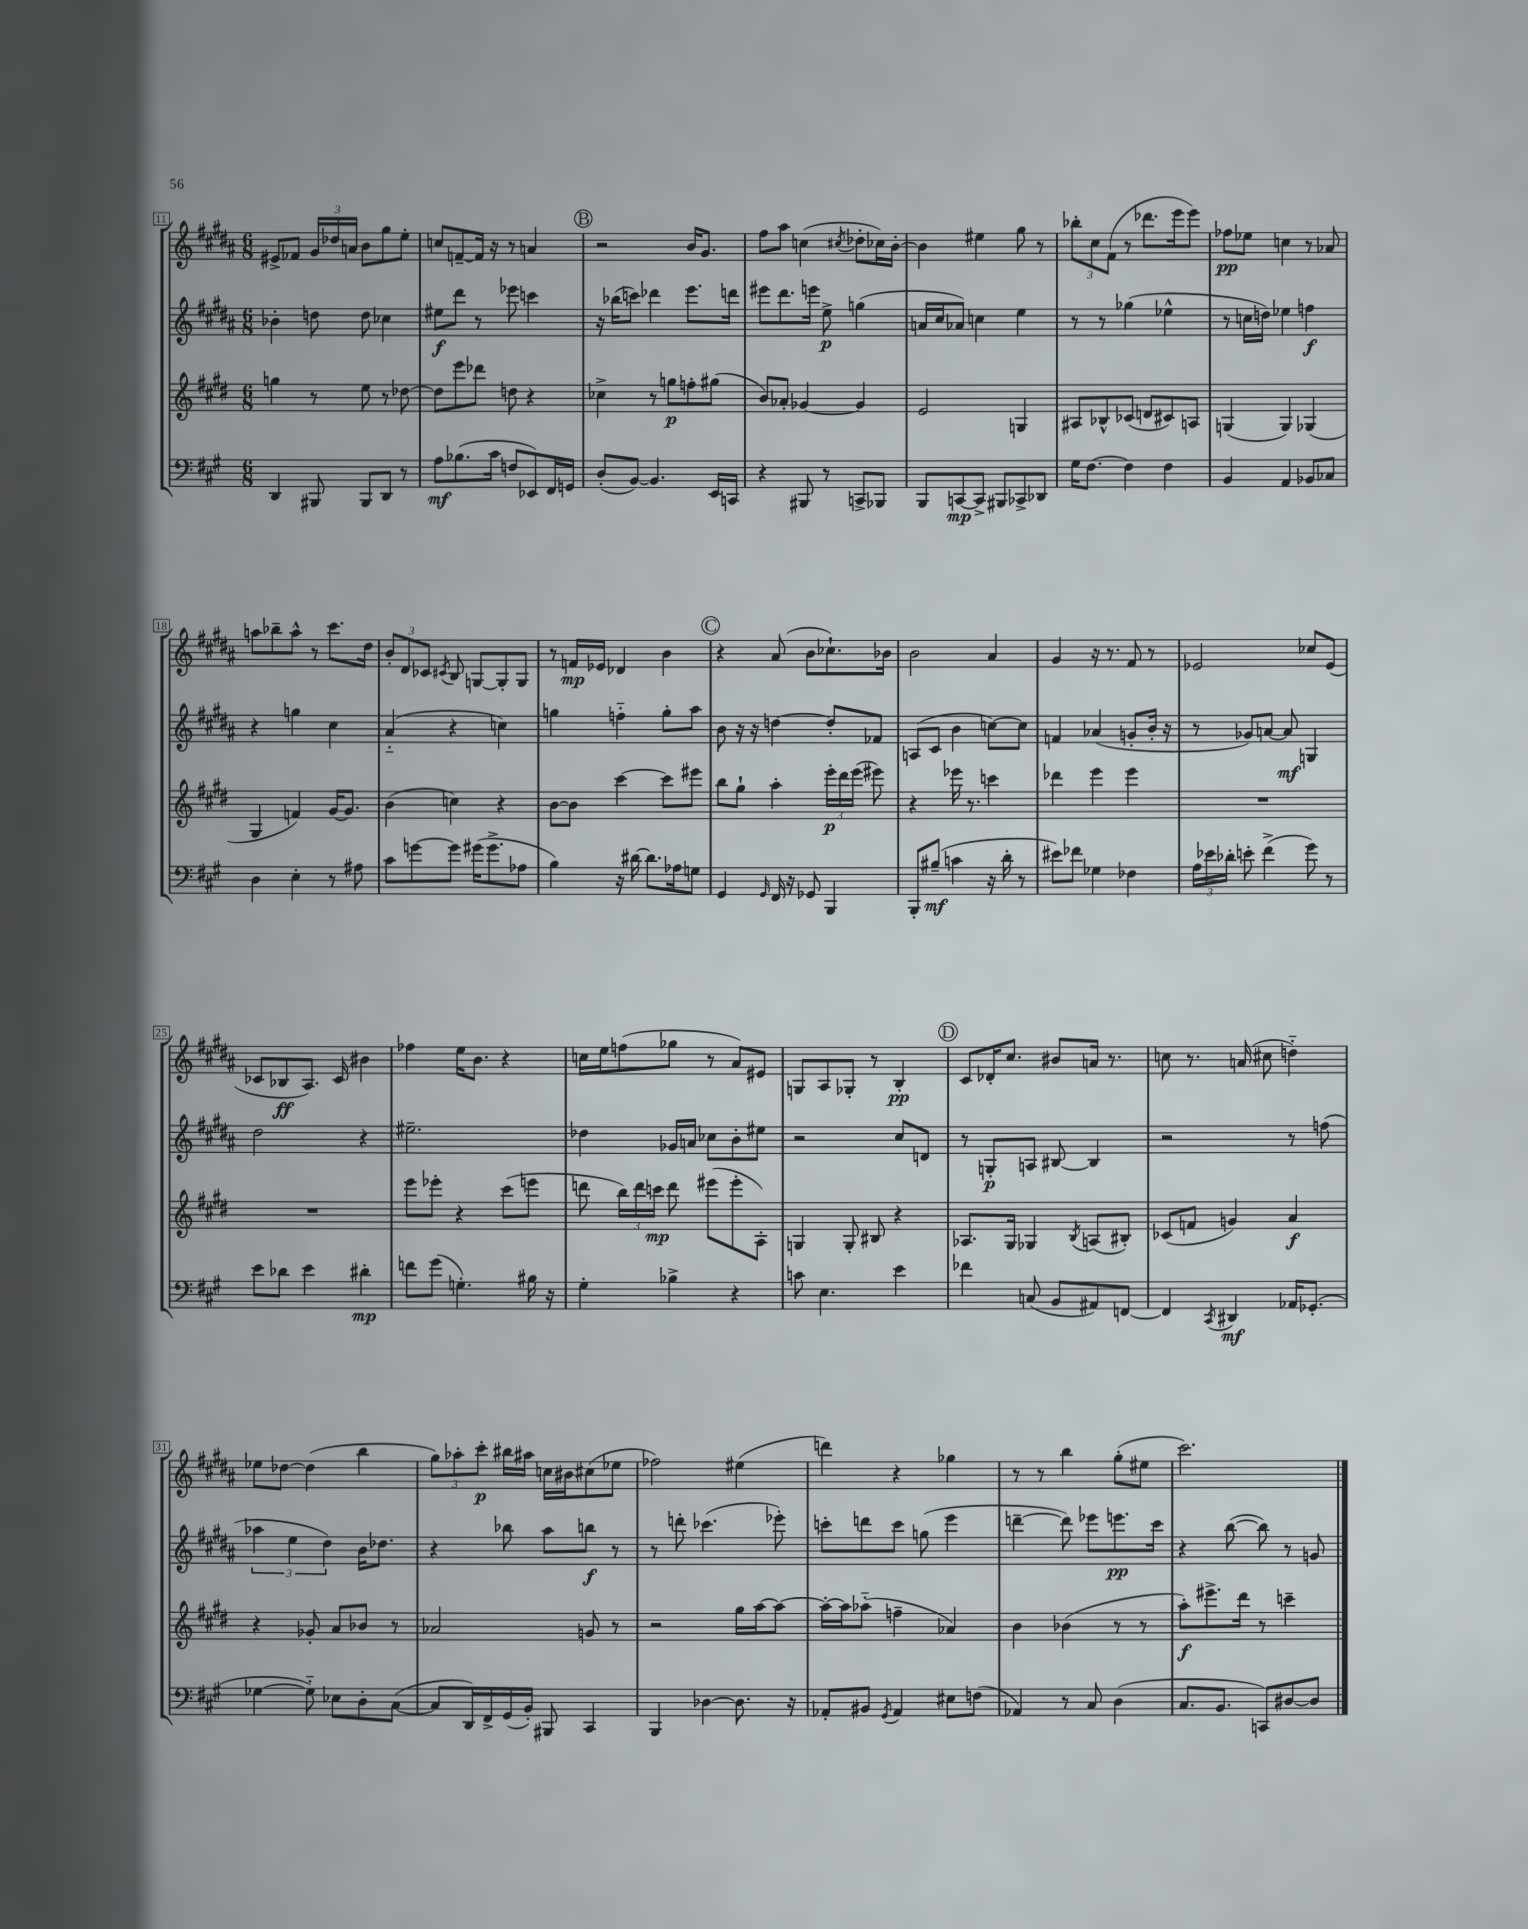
<<
\new StaffGroup <<
\new Staff = "s0" {
    \clef treble \key b \major \numericTimeSignature \time 6/8
    \autoBeamOff eis'8[-> fes'8] \tuplet 3/2 { gis'16[ des''16 a'16] } b'8[ gis''8 e''8]-. |
    c''8[ f'8~-- f'16] r16 r8 a'4 |
    \mark \markup { \circle "B" } r2 b'16[ gis'8.] |
    fis''8[ ais''8] c''4( \acciaccatura { cis''8 } des''8[-. ces''16) b'16]~-. |
    b'4 eis''4 gis''8 r8 |
    \tuplet 3/2 { bes''8[-. cis''8 fis'8]( } r8 des'''8.[ e'''16 e'''8]) |
    fes''8[\pp ees''8] c''4 r8 aes'8 |
    a''8[ bes''8-- a''8]-^ r8 cis'''8.[ dis''16] |
    \tuplet 3/2 { b'8[-. dis'8 ces'8] } \acciaccatura { cis'8 } b8 g8[~ g8-. g8] |
    r8 f'16[\mp ees'16] des'4 b'4 |
    \mark \markup { \circle "C" } r4 ais'8( b'8[ ces''8.-!) bes'16] |
    b'2 ais'4 |
    gis'4 r16 r8. fis'8 r8 |
    ees'2 ces''8[ ees'8]( |
    ces'8[ bes8\ff ais8.]) ces'16 bis'4 |
    fes''4 e''16[ b'8.] r4 |
    c''16[ e''16 f''8( ges''8] r8 ais'8[) eis'8] |
    g8[ ais8 ges8]-. r8 b4-.\pp |
    \mark \markup { \circle "D" } cis'8[ des'16-. cis''8.] bis'8[ a'16] r8. |
    c''8 r8. a'16( cis''8 d''4-_) |
    ees''8[ des''8]~ des''4( b''4 |
    \tuplet 3/2 { gis''8[) aes''8-. cis'''8]-.\p } bis''16[ ais''16] c''16[ bis'16 cis''8( ees''8] |
    fes''2) eis''4( |
    d'''4) r4 ges''4 |
    r8 r8 b''4 gis''8[-.( eis''8] |
    cis'''2.) \bar "|." |
}
\new Staff = "s1" {
    \clef treble \key b \major \numericTimeSignature \time 6/8
    \autoBeamOff bes'4-. d''8 d''8 ces''4 |
    eis''8[\f dis'''8] r8 ees'''8 c'''4 |
    \mark \markup { \circle "B" } r16 bes''16[( c'''8]) des'''4 e'''8.[ d'''16] |
    eis'''8[ dis'''8. e'''16] e''8->\p g''4( |
    a'16[ cis''16 aes'8]) c''4 e''4 |
    r8 r8 ges''4( ees''4-^ |
    r8 c''16[ d''16]) ees''4 f''4\f |
    r4 g''4 cis''4 |
    ais'4-_( r4 c''4) |
    g''4 f''4-_ g''8[-. ais''8] |
    \mark \markup { \circle "C" } b'8 r16 r16 d''4~ d''8[-. fes'8] |
    a8[( cis'8] b'4 c''8[~) c''8] |
    f'4 aes'4( g'8[-. b'16]-. r16 |
    r8 ges'8[) a'8]~ a'8\mf g4 |
    dis''2 r4 |
    eis''2.-- |
    des''4 ges'16[ a'16] ces''8[ b'8-. eis''8] |
    r2 cis''8[ d'8] |
    \mark \markup { \circle "D" } r8 g8[-.\p a8] bis8~ bis4 |
    r2 r8 f''8( |
    \tuplet 3/2 { aes''4 e''4 dis''4) } b'16[ des''8.] |
    r4 bes''8 ais''8[ b''8]\f r8 |
    r8 d'''8-. ces'''4.( ees'''8-.) |
    c'''8[-. d'''8 c'''8] g''8( e'''4 |
    d'''4~-- d'''8) ees'''8[ e'''8.\pp cis'''16] |
    r4 b''8~( b''8) r8 g'8 \bar "|." |
}
\new Staff = "s2" {
    \clef treble \key e \major \numericTimeSignature \time 6/8
    \autoBeamOff g''4 r8 e''8 r8 des''8~ |
    des''8[ e'''8 des'''8] d''8 r4 |
    \mark \markup { \circle "B" } ces''4-> r8 g''8[\p f''8-. gis''8]( |
    b'8[) aes'8]-. ges'4~ ges'4 |
    e'2 g4 |
    ais8[ bes8-^ ces'8]( d'8[ cis'8) a8] |
    g4( g4) ges4( |
    gis4 f'4) gis'16[~ gis'8.] |
    b'4( c''4) r4 |
    b'8[~ b'8] cis'''4~ cis'''8[ eis'''8] |
    \mark \markup { \circle "C" } b''8[ gis''8]-! a''4-. \tuplet 3/2 { e'''16[-.\p dis'''16 e'''16]( } eis'''8) |
    r4 ees'''16 r8. c'''4 |
    des'''4 e'''4 e'''4 |
    R2. |
    R2. |
    e'''8[ ees'''8]-. r4 cis'''8[( e'''8] |
    d'''8 \tuplet 3/2 { b''16[) d'''16 c'''16]\mp } d'''8 eis'''8[( eis'''8-. a8]-.) |
    g4 g8-. bis8 r4 |
    \mark \markup { \circle "D" } aes8.[ gis16] ges4 \acciaccatura { b8 } a8[( bis8]-.) |
    ces'8[( f'8] g'4) a'4\f |
    r4 ges'8-. a'8[ bes'8] r8 |
    aes'2 g'8 r8 |
    r2 gis''16[ a''16~ a''8]~ |
    a''16[~-. a''16 aes''8]-_( f''4-- aes'4) |
    b'4 bes'4( r8 r8 |
    a''8[-.\f) eis'''8.-> dis'''16] r8 c'''4-- \bar "|." |
}
\new Staff = "s3" {
    \clef bass \key a \major \numericTimeSignature \time 6/8
    \autoBeamOff d,4 bis,,8 bis,,8[ d,8] r8 |
    a8[\mf bes8.( cis'16] f8[ ees,8) fis,16 g,16] |
    \mark \markup { \circle "B" } d8[-.( b,8]~) b,4. e,16[ c,16] |
    r4 bis,,8 r8 c,8[-> bes,,8] |
    b,,8[ c,8~\mp c,8]-> bis,,8[ ces,8-> des,8] |
    gis16[ fis8.]~ fis4 fis4 |
    b,4 a,4 bes,8[ ces8] |
    d4 e4-. r8 ais8 |
    cis'8[ g'8~ g'8] gis'16[( gis'8.-> aes8] |
    b4) r16 dis'16~ dis'8.[ aes16 g8] |
    \mark \markup { \circle "C" } gis,4 \grace { gis,16 } fis,16 r16 ges,8 b,,4 |
    b,,8[-. bis8]--\mf( c'4 r16 d'16-. r8 |
    eis'8[) fes'8] ges4 fes4 |
    \tuplet 3/2 { a16[ ees'16 des'16]-. } e'8-. fis'4->( gis'8) r8 |
    e'8[ des'8] e'4 dis'4-.\mp |
    f'8[ gis'8]( g4.-.) bis16 r16 |
    gis4-. bes4-> r4 |
    c'8 e4. e'4 |
    \mark \markup { \circle "D" } fes'4 c8( b,8[ ais,8) f,8]~ |
    f,4 \acciaccatura { cis,8 } dis,4\mf aes,16[ ges,8.]-.( |
    ges4~ ges8-_) ees8[ d8-. cis8]~( |
    cis8[ d,16) fis,16-> gis,16( b,16]-.) bis,,8 cis,4 |
    b,,4 des4~ des8. r16 |
    aes,8[-. bis,8] \acciaccatura { gis,8 } aes,4 eis8[ f8]( |
    aes,4) r8 cis8 d4( |
    cis8.[ b,8.] c,8[) dis8~ dis8] \bar "|." |
}
>>
>>
\layout { \context { \Score currentBarNumber = #11 \override BarNumber.stencil = #(make-stencil-boxer 0.1 0.3 ly:text-interface::print) } }
